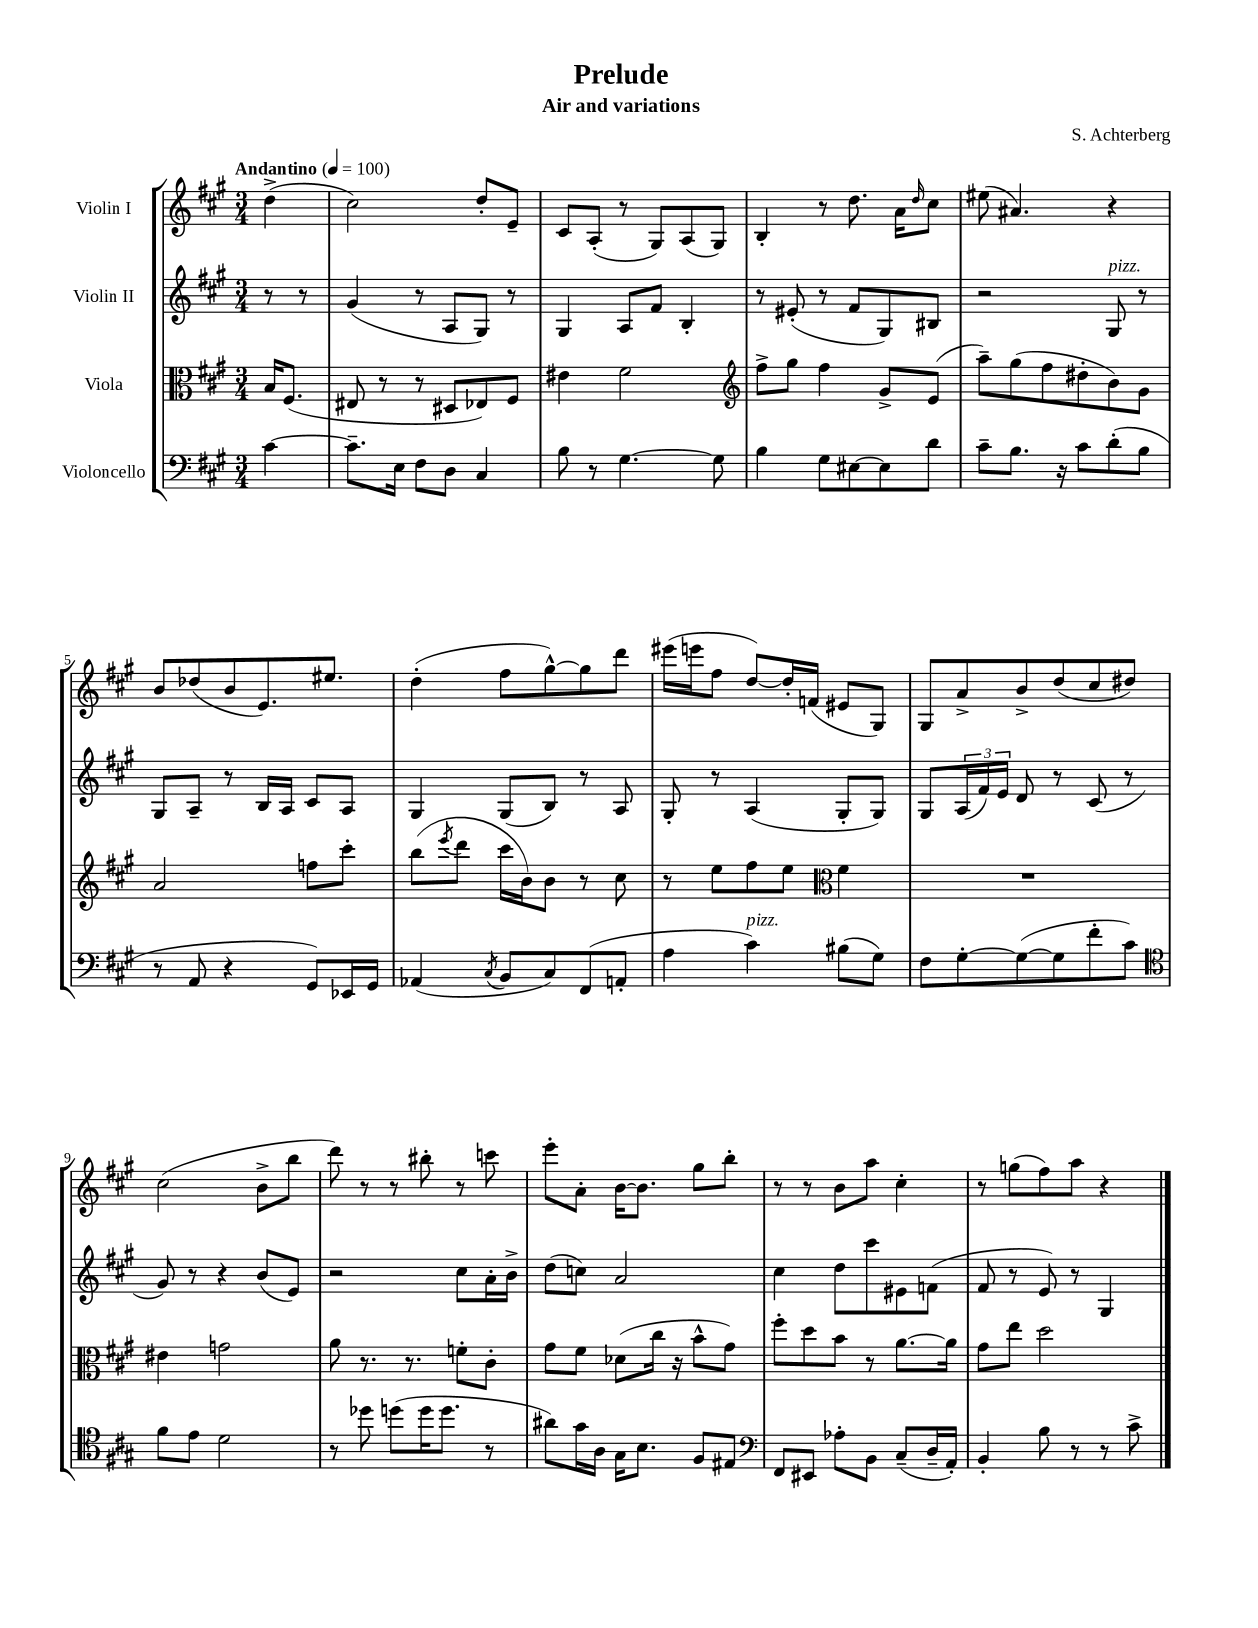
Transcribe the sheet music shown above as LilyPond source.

\header { title = "Prelude" composer = "S. Achterberg" subtitle = "Air and variations" }
<<
\new StaffGroup <<
\new Staff = "s0" \with { instrumentName = "Violin I" } {
    \clef treble \key a \major \numericTimeSignature \time 3/4 \partial 4 \tempo "Andantino" 4 = 100
    d''4->( |
    cis''2) d''8-. e'8-- |
    cis'8 a8-.( r8 gis8) a8( gis8) |
    b4-. r8 d''8. a'16 \grace { d''16 } cis''8 |
    eis''8( ais'4.) r4 |
    b'8 des''8( b'8 e'8.) eis''8. |
    d''4-.( fis''8 gis''8~-^) gis''8 d'''8 |
    eis'''16( e'''16 fis''8 d''8~) d''16-. f'16( eis'8 gis8) |
    gis8 a'8-> b'8-> d''8( cis''8 dis''8) |
    cis''2( b'8-> b''8 |
    d'''8) r8 r8 bis''8-. r8 c'''8 |
    e'''8-. a'8-. b'16~ b'8. gis''8 b''8-. |
    r8 r8 b'8 a''8 cis''4-. |
    r8 g''8( fis''8) a''8 r4 \bar "|." |
}
\new Staff = "s1" \with { instrumentName = "Violin II" } {
    \clef treble \key a \major \numericTimeSignature \time 3/4 \partial 4
    r8 r8 |
    gis'4( r8 a8 gis8) r8 |
    gis4 a8 fis'8 b4-. |
    r8 eis'8-.( r8 fis'8 gis8) bis8 |
    r2 gis8^\markup { \italic "pizz." } r8 |
    gis8 a8-- r8 b16 a16 cis'8 a8 |
    gis4 gis8( b8) r8 a8 |
    gis8-. r8 a4( gis8-. gis8) |
    gis8 \tuplet 3/2 { a16( fis'16) e'16 } d'8 r8 cis'8( r8 |
    gis'8) r8 r4 b'8( e'8) |
    r2 cis''8 a'16-. b'16-> |
    d''8( c''8) a'2 |
    cis''4 d''8 cis'''8 eis'8 f'8( |
    fis'8 r8 e'8) r8 gis4 \bar "|." |
}
\new Staff = "s2" \with { instrumentName = "Viola" } {
    \clef alto \key a \major \numericTimeSignature \time 3/4 \partial 4
    b16 fis8.( |
    eis8 r8 r8 dis8 ees8) fis8 |
    eis'4 fis'2 |
    \clef treble fis''8-> gis''8 fis''4 gis'8-> e'8( |
    a''8--) gis''8( fis''8 dis''8-. b'8) gis'8 |
    a'2 f''8 cis'''8-. |
    b''8( \acciaccatura { e'''8 } d'''8 cis'''16 b'16) b'8 r8 cis''8 |
    r8 e''8 fis''8 e''8 \clef alto fis'4 |
    R2. |
    eis'4 g'2 |
    a'8 r8. r8. f'8-. cis'8-. |
    gis'8 fis'8 des'8( cis''16 r16 b'8-^ gis'8) |
    fis''8-. d''8 b'8 r8 a'8.~ a'16 |
    gis'8 e''8 d''2 \bar "|." |
}
\new Staff = "s3" \with { instrumentName = "Violoncello" } {
    \clef bass \key a \major \numericTimeSignature \time 3/4 \partial 4
    cis'4~ |
    cis'8.-- e16 fis8 d8 cis4 |
    b8 r8 gis4.~ gis8 |
    b4 gis8 eis8~ eis8 d'8 |
    cis'8-- b8. r16 cis'8 d'8-.( b8 |
    r8 a,8 r4 gis,8) ees,16 gis,16 |
    aes,4( \acciaccatura { cis8 } b,8 cis8) fis,8( a,8-. |
    a4 cis'4^\markup { \italic "pizz." }) bis8( gis8) |
    fis8 gis8~-. gis8~( gis8 fis'8-. cis'8) |
    \clef tenor fis'8 e'8 d'2 |
    r8 des''8 d''8( d''16 d''8. r8 |
    ais'8) gis'16 a16 gis16 b8. fis8 eis8 |
    \clef bass fis,8 eis,8 aes8-. b,8 cis8--( d16-- a,16-.) |
    b,4-. b8 r8 r8 cis'8-> \bar "|." |
}
>>
>>
